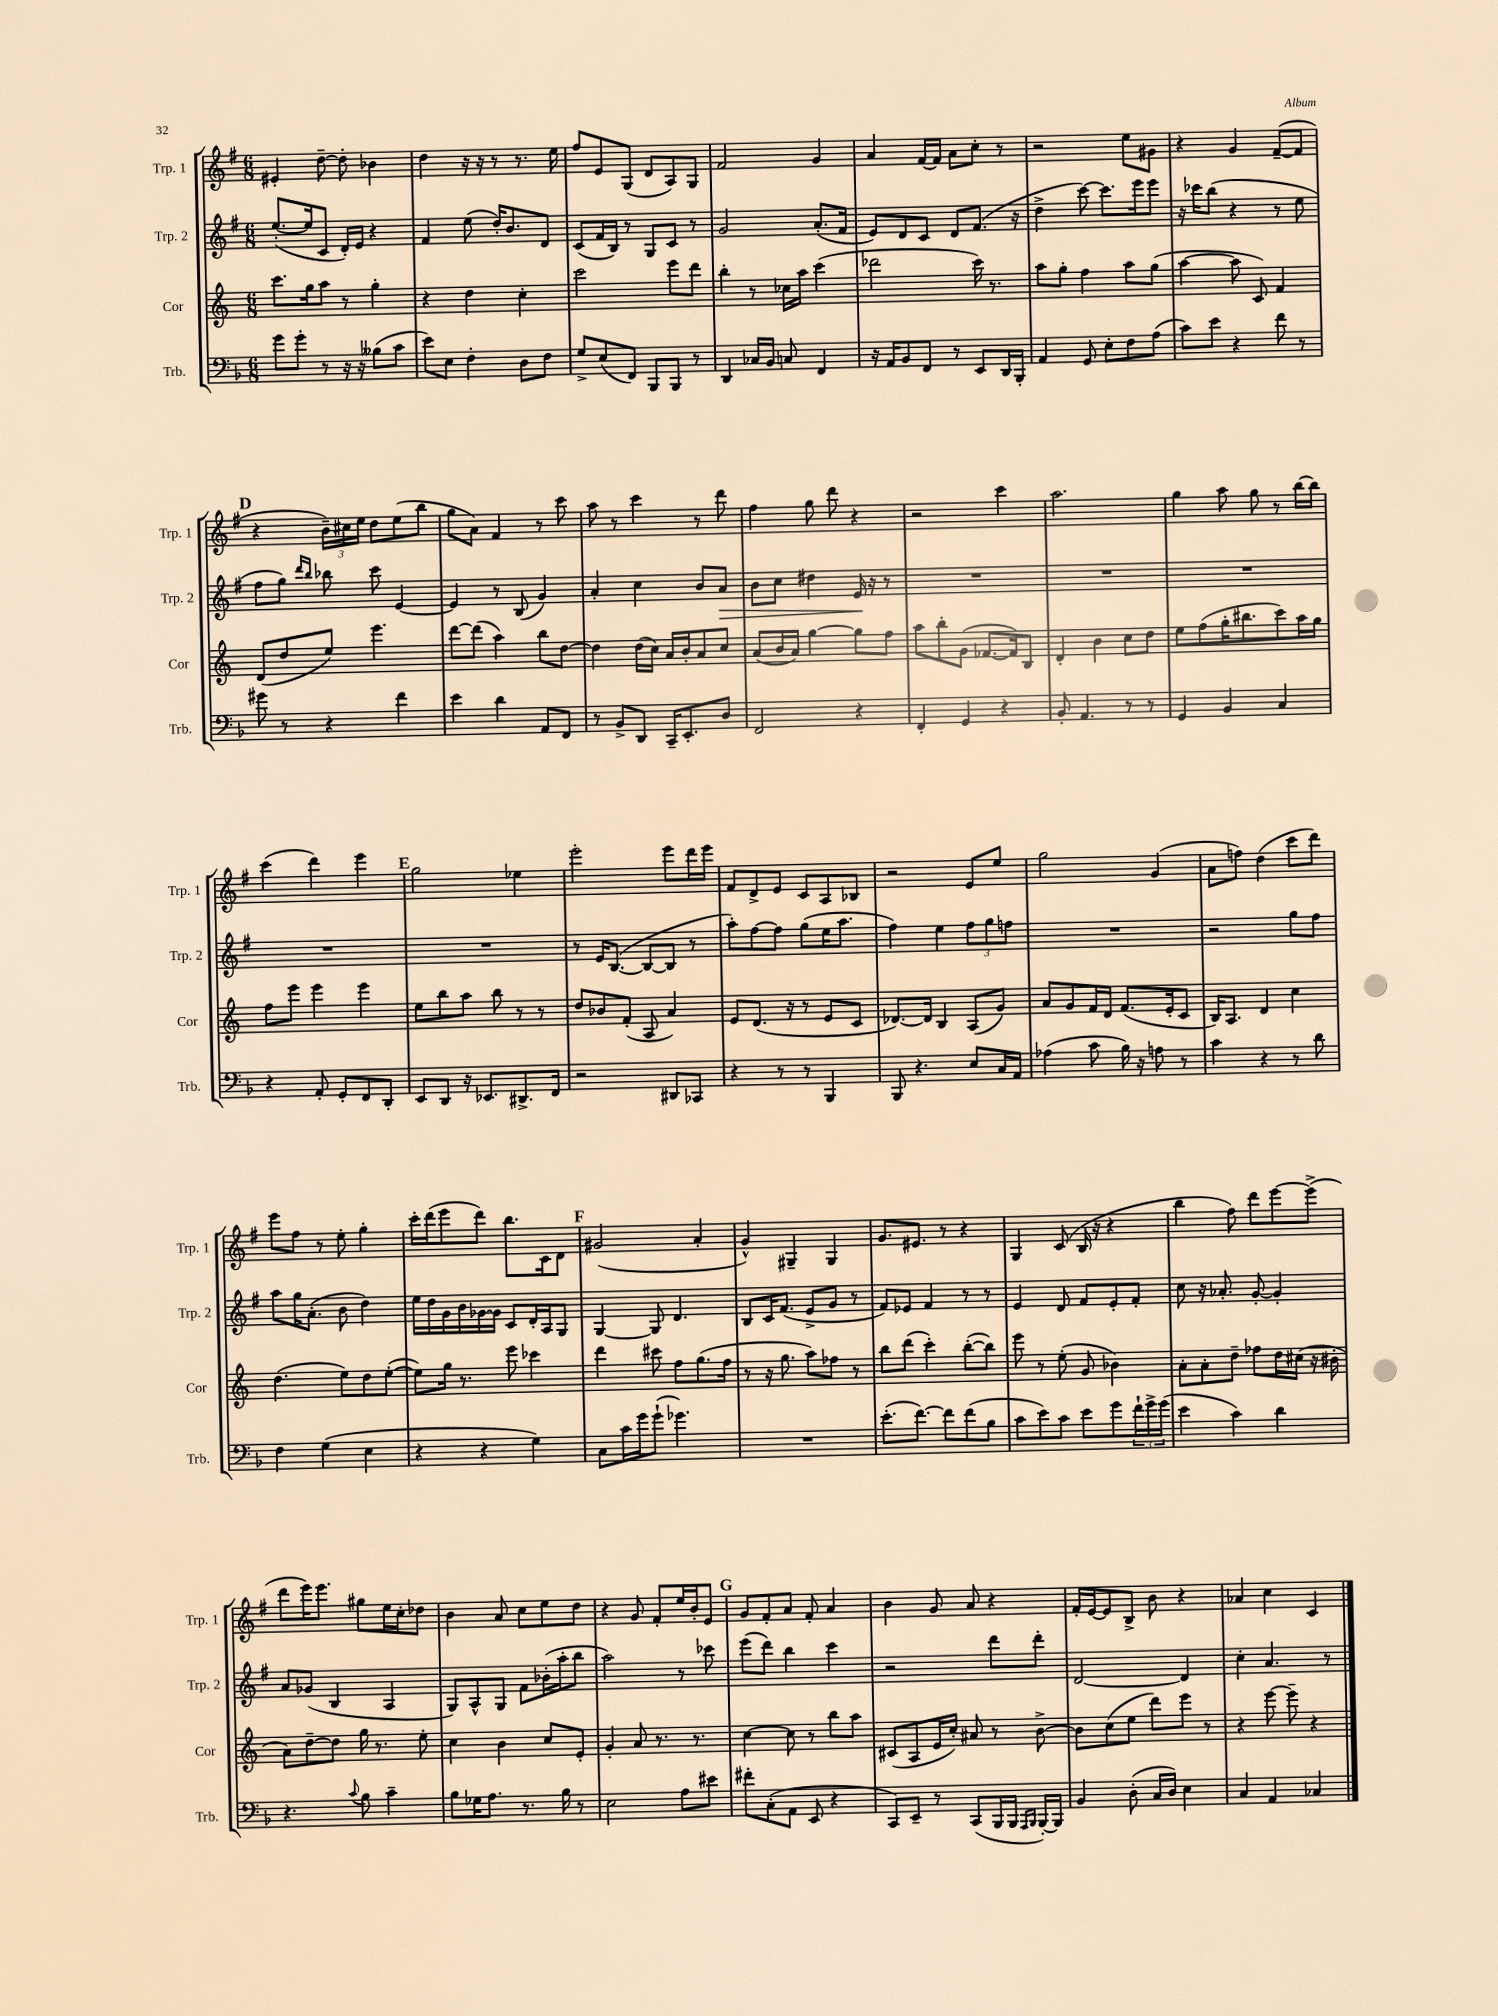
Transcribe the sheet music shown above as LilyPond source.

<<
\new StaffGroup <<
\new Staff = "s0" \with { instrumentName = "Trp. 1" shortInstrumentName = "Trp. 1" } {
    \clef treble \key g \major \numericTimeSignature \time 6/8
    eis'4-. d''8~-- d''8-. bes'4 |
    d''4 r16 r16 r8 r8. e''16 |
    fis''8 e'8 g8( d'8 a8) g8 |
    fis'2 g'4 |
    a'4 fis'16~ fis'16 a'8 c''8-. r8 |
    r2 e''8 gis'8 |
    r4 g'4 fis'8~--( fis'8 |
    \mark \markup { \bold "D" } r4 \tuplet 3/2 { b'16--) cis''16 e''16 } d''8 e''8( b''8 |
    g''8 a'8) fis'4 r8 c'''8 |
    a''8 r8 c'''4 r8 d'''8 |
    fis''4 g''8 d'''8 r4 |
    r2 c'''4 |
    a''2. |
    g''4 a''8 g''8 r8 b''16~ b''16 |
    c'''4( d'''4) e'''4 |
    \mark \markup { \bold "E" } g''2 ees''4 |
    e'''2-. e'''8 d'''16 e'''16 |
    fis'8 d'8-> e'8 c'8 a8 bes8 |
    r2 e'8 e''8 |
    g''2 g'4( |
    a'8 f''8) d''4( c'''8 d'''8) |
    e'''8 fis''8 r8 e''8-. g''4-. |
    c'''16-. d'''16( e'''8 d'''8) b''8. c'16 d'8 |
    \mark \markup { \bold "F" } gis'2( a'4-. |
    g'4-^) gis4-- gis4 |
    g'8. eis'8. r8 r4 |
    g4 c'8( b16 r16 r4 |
    b''4 fis''8) d'''8 e'''8~ e'''8->( |
    d'''8 e'''16) e'''8. gis''8 e''16 c''16-. des''8 |
    b'4 a'8 c''8 e''8 d''8 |
    r4 g'8 fis'8-. e''16 b'16-. e'8 |
    \mark \markup { \bold "G" } g'8 fis'8-. a'8 fis'8-. a'4 |
    b'4 g'8 a'8 r4 |
    fis'16-. e'16~ e'8 b8-> b'8 r4 |
    aes'4 c''4 c'4 \bar "|." |
}
\new Staff = "s1" \with { instrumentName = "Trp. 2" shortInstrumentName = "Trp. 2" } {
    \clef treble \key g \major \numericTimeSignature \time 6/8
    e''8.~-.( e''16 c'8 d'16-.) e'16 r4 |
    fis'4 e''8( d''16-.) b'8. d'8 |
    c'8( fis'16 b16) r8 g8 c'8 r8 |
    g'2 a'8.-.( fis'16 |
    e'8) d'8 c'8 d'8 fis'8.( r16 |
    d''4-> c'''8~) c'''8. e'''16 e'''8 |
    r16 ces'''16 b''8( r4 r8 e''8 |
    \mark \markup { \bold "D" } fis''8 g''8) \grace { d'''16 b''16 } bes''8 c'''8 e'4~ |
    e'4 r8 b8( g'4) |
    a'4-. c''4 b'8 a'8\> |
    b'8 c''8 dis''4 e'16\! r16 r8 |
    R2. |
    R2. |
    R2. |
    R2. |
    \mark \markup { \bold "E" } R2. |
    r8 e'16 b8.~( b8~ b8 r8 |
    a''8-.) fis''8~ fis''8 g''8( e''16 a''8. |
    fis''4) e''4 \tuplet 3/2 { fis''8 g''8 f''8 } |
    R2. |
    r2 g''8 fis''8 |
    a''8 g''16 a'8.-.( b'8 d''4) |
    e''16 d''16 g'16 b'16 ges'16~ ges'16 c'8 d'16-. a16 g8 |
    \mark \markup { \bold "F" } g4~ g8 d'4. |
    b8 c'16 fis'8.( e'8-> g'8 r8 |
    fis'8) ees'8 fis'4 r8 r8 |
    e'4 d'8 fis'8 e'8-. fis'8-. |
    c''8 r16 aes'8.-. g'8~-. g'4-. |
    a'8 ges'8( b4 a4 |
    g8) a8-^ g8 fis'8 bes'16-.( a''16-. b''8 |
    a''2) r8 ces'''8 |
    \mark \markup { \bold "G" } e'''8( d'''8) b''4 c'''4 |
    r2 d'''8 d'''8-. |
    d'2~ d'4 |
    c''4-. a'4. r8 \bar "|." |
}
\new Staff = "s2" \with { instrumentName = "Cor" shortInstrumentName = "Cor" } {
    \clef treble \key c \major \numericTimeSignature \time 6/8
    c'''8. g''16 a''8 r8 g''4-. |
    r4 d''4 c''4-. |
    c'''2 e'''8 d'''8 |
    b''4-. r8 ces''16 a''16 c'''4( |
    des'''2 c'''16) r8. |
    a''8 g''8-. f''4 a''8 g''8( |
    a''4~ a''8 c'8) f'4 |
    \mark \markup { \bold "D" } d'8( d''8 e''8) e'''4. |
    d'''8~ d'''8( a''4) b''8 d''8~ |
    d''4 d''16( c''16) a'16 b'16-. a'8 c''8 |
    a'8( b'16 a'16) g''4~ g''8 f''8 |
    a''8 b''8-. g'8( fes'8.~ fes'16) b8 |
    d'4-. b'4 c''8 d''8 |
    e''8 f''8( g''16-. bis''8. c'''8) a''16 g''16 |
    f''8 e'''8 e'''4 e'''4 |
    \mark \markup { \bold "E" } e''8 b''8 a''8 b''8 r8 r8 |
    d''8 bes'8 f'8-.( a8 a'4) |
    e'8 d'8.( r16 r8 e'8 c'8 |
    des'8.~) des'16 b4 a8( g'8) |
    a'8 g'8 f'16 d'16 f'8.( e'16-. c'8 |
    b16) a8. d'4 c''4 |
    d''4.( e''8) d''8 e''8~-.( |
    e''8) g''16 r8. e'''8 ces'''4 |
    \mark \markup { \bold "F" } d'''4 cis'''8 f''8 g''8.( f''16 |
    r8 r16 g''8. a''8) fes''8 r8 |
    b''8 d'''8( c'''4-.) b''8~-.( b''8) |
    e'''8 r8 e''8-.( g'8 bes'4) |
    a'8-. a'8-. d''8-- fes''8 d''16 cis''16( r16 bis'16-. |
    a'8) d''8~-- d''8 g''16 r8. e''8-. |
    c''4 b'4 c''8 e'8-. |
    g'4-. a'8 r8. r8. |
    \mark \markup { \bold "G" } c''4~ c''8 r8 b''8 a''8 |
    cis'8( a8 e'16 c''16-.) ais'8 r8 b'8~-> |
    b'8 c''8( e''8 d'''8) e'''8 r8 |
    r4 e'''8~ e'''8-- r4 \bar "|." |
}
\new Staff = "s3" \with { instrumentName = "Trb." shortInstrumentName = "Trb." } {
    \clef bass \key f \major \numericTimeSignature \time 6/8
    g'8 g'8-. r8 r16 r16 beses8( c'8 |
    e'8) e8 f4-. d8 f8 |
    g8-> e8( f,8) bes,,8 bes,,8 r8 |
    d,4 ces16 bes,16 c8 f,4 |
    r16 a,16 bes,8 f,8 r8 e,8 d,16 bes,,16-. |
    a,4 g,8 e8-. f8 a8( |
    c'8) e'8 r4 f'8 r8 |
    \mark \markup { \bold "D" } gis'8 r8 r4 f'4 |
    e'4 d'4 a,8 f,8 |
    r8 bes,8-> d,8 c,16-- e,8.-. d8 |
    f,2 r4 |
    f,4-. g,4 r4 |
    bes,8-. a,4. r8 r8 |
    g,4 bes,4 c4 |
    r4 a,8-. g,8-. f,8 d,8-. |
    \mark \markup { \bold "E" } e,8 d,8 r16 ees,8. dis,8.-> f,16 |
    r2 dis,8 ces,8 |
    r4 r8 r8 bes,,4 |
    bes,,8 r4. e8 c16 a,16 |
    aes4( c'8 bes16) r16 a8 r8 |
    c'4 r4 r8 d'8 |
    f4 g4( e4 |
    r4 r4 g4) |
    \mark \markup { \bold "F" } c8 c'16 g'16 g'8-!( ges'4.) |
    R2. |
    e'8.-.( f'8.~) f'8 f'8( bes8 |
    c'8 e'8) c'8 e'8 g'8 \tuplet 3/2 { f'16-! g'16-> g'16( } |
    e'4 c'4) d'4 |
    r4. \appoggiatura { c'8 } bes8 c'4-- |
    bes8 ges16 a8. r8. bes16 r8 |
    e2 a8 eis'8 |
    \mark \markup { \bold "G" } fis'8-. c8-.( a,8 e,8 r4 |
    c,8) e,8-- r8 c,8( bes,,16 bes,,16 \grace { a,,16 bes,,16 } bes,,16~-.) bes,,16 |
    bes,4 d8-.( c16 d16) e4 |
    c4 a,4 ces4 \bar "|." |
}
>>
>>
\layout { \context { \Score \remove "Bar_number_engraver" } }
